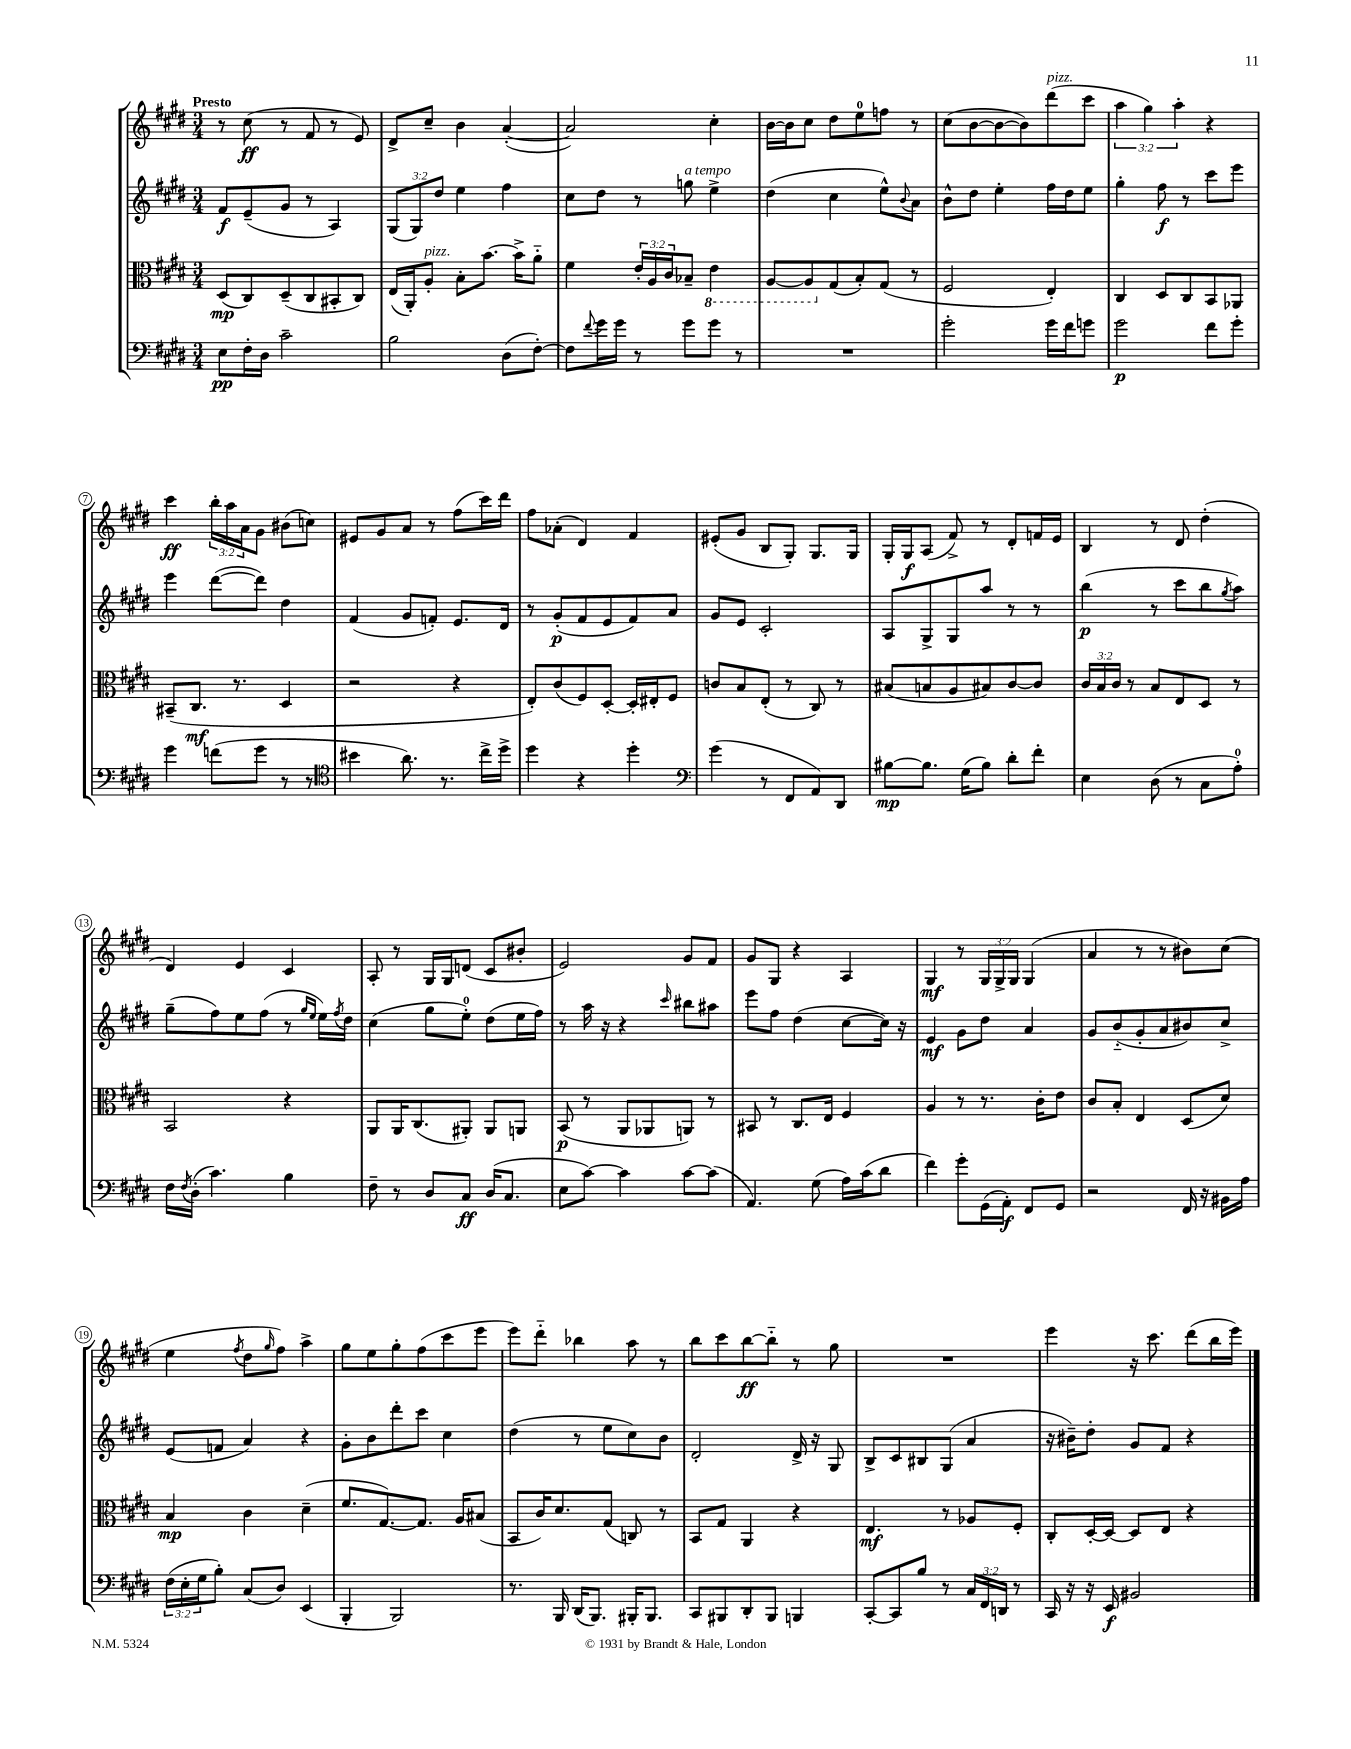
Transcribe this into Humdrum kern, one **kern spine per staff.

**kern	**kern	**kern	**kern
*staff4	*staff3	*staff2	*staff1
*clefF4	*clefC3	*clefG2	*clefG2
*k[f#c#g#d#]	*k[f#c#g#d#]	*k[f#c#g#d#]	*k[f#c#g#d#]
*M3/4	*M3/4	*M3/4	*M3/4
8E	(8D#	8f#	8r
16F#'	8C#)	(8e~	(8cc#
16D#	.	.	.
2c#~	(8D#~	8g#	8r
.	8C#	8r	8f#
.	8BB#'	4A)	8r
.	8C#)	.	8e)
=	=	=	=
2B	(16E	(12G#	8d#^
.	16AA')	.	.
.	.	12G#)	.
.	8A'	.	8cc#~
.	.	12dd#	.
.	8B'	4ee	4b
.	[8.b	.	.
(8D#	.	4ff#	([4a'
.	16b^]	.	.
[8F#')	8a'~	.	.
=	=	=	=
8F#]	4f#	8cc#	2a])
8qqf#	.	.	.
16g#	.	8dd#	.
16g#	.	.	.
8r	24e'	8r	.
.	24A	.	.
.	24c#	.	.
8g#	8B-~	8gg	.
8g#	4E	4ee^	4cc#'
8r	.	.	.
=	=	=	=
2.r	[8AA	(4dd#	[16b
.	.	.	16b]
.	8AA]	.	8cc#
.	(8G#	4cc#	8dd#
.	8B')	.	8ee
.	(8G#	8ee^^)	8ff
.	.	8qqb	.
.	8r	8a	8r
=	=	=	=
2g#'	2F#	8b^^	(8cc#
.	.	8dd#	[8b
.	.	4ee'	8b_
.	.	.	8b])
16g#	4E')	16ff#	(8ddd#
16f#	.	16dd#	.
8g	.	8ee	8ccc#
=	=	=	=
2g#	4C#	4gg#'	6aa
.	.	.	6gg#)
.	8D#	8ff#	.
.	.	.	6aa'
.	8C#	8r	.
8f#	8BB	8ccc#	4r
8g#'	8AA-	8eee	.
=	=	=	=
4g#	(8BB#~	4eee	4ccc#
.	8.C#	.	.
(8f	.	([8ddd#	24bb'
.	.	.	24aa
.	8.r	.	.
.	.	.	24a
8g#	.	8ddd#])	8g#
8r	4D#	4dd#	(8b#
8r	.	.	8cc)
=	=	=	=
*clefC4	*	*	*
4b#	2r	(4f#	8e#
.	.	.	8g#
8.a)	.	8g#	8a
.	.	8f')	8r
8.r	.	.	.
.	4r	8.e	(8ff#
16cc#^	.	.	16ccc#)
16dd#^	.	16d#	16ddd#
=	=	=	=
4dd#	8E')	8r	8ff#
.	(8c#	(8g#'	(8a-'
4r	8F#)	8f#	4d#)
.	[8D#'	8e	.
4dd#'	16D#']	8f#)	4f#
.	16E#'	.	.
.	8F#	8a	.
=	=	=	=
*clefF4	*	*	*
(4g#	8c	8g#	(8e#'
.	8B	8e	8g#
8r	(8E'	2c#'	8B
8FF#	8r	.	8G#')
8AA)	8C#)	.	8.G#
8DD#	8r	.	.
.	.	.	16G#
=	=	=	=
[8B#	(8B#	8A	16G#'
.	.	.	16G#
8.B#]	8B	8G#^	(8A
.	8A	8G#	8f#^)
(16G#	.	.	.
8B#)	8B#)	8aa	8r
8d#'	[8c#	8r	8d#'
8f#'	8c#]	8r	16f
.	.	.	16e
=	=	=	=
4E	24c#	(4bb	4B
.	24B	.	.
.	24c#	.	.
.	8r	.	.
(8D#	8B	8r	8r
8r	8E	8ccc#	8d#
8C#	8D#	8bb	(4dd#'
.	.	8qgg#	.
8A')	8r	8aa)	.
=	=	=	=
16F#	2BB	(8gg#~	4d#)
8qF#	.	.	.
(16D#'	.	.	.
4.c#)	.	8ff#)	.
.	.	8ee	4e
.	.	(8ff#	.
4B	4r	8r	4c#
.	.	16qqgg#	.
.	.	16qqee	.
.	.	16ee)	.
.	.	8qff#	.
.	.	16dd#	.
=	=	=	=
8F#~	8AA	(4cc#	8A'
8r	16AA	.	8r
.	(8.C#	.	.
8D#	.	8gg#	16G#
.	.	.	16G#
8C#	8AA#')	8ee')	(8d
(16D#	8AA#	(8dd#	8c#
8.C#	.	.	.
.	8AA	16ee	8b#'
.	.	16ff#)	.
=	=	=	=
8E	(8BB	8r	2e)
[8c#)	8r	16aa	.
.	.	16r	.
4c#]	8AA	4r	.
.	8AA-	.	.
.	.	16qqccc#	.
[8c#	8AA)	8bb#	8g#
(8c#]	8r	8aa#	8f#
=	=	=	=
4.AA)	8BB#	8eee	8g#
.	8r	8ff#	8G#
.	8.C#	(4dd#	4r
(8G#	.	.	.
.	16E	.	.
16A)	4F#	[8cc#	4A
(16c#	.	.	.
8d#	.	16cc#])	.
.	.	16r	.
=	=	=	=
4f#)	4A	4e	4G#
8g#'	8r	8g#	8r
(16GG#	8.r	8dd#	24G#
.	.	.	24G#^
16AA')	.	.	.
.	.	.	24G#
8FF#	.	4a	(4G#
.	16c#'	.	.
8GG#	8e	.	.
=	=	=	=
2r	8c#	8g#	4a
.	8B'	(8b'~	.
.	4E	8g#'	8r
.	.	8a	8r
16FF#	(8D#	8b#)	8b#)
16r	.	.	.
16BB#	8d#)	8cc#^	(8cc#
16A	.	.	.
=	=	=	=
(24F#	4B	(8e	4ee
24E'	.	.	.
24G#	.	.	.
8B')	.	8f	.
.	.	.	8qff#
(8C#	4c#	4a)	8dd#
.	.	.	16qqgg#
8D#)	.	.	8ff#)
(4EE	(4d#~	4r	4aa^
=	=	=	=
4BBB'	8.f#	8g#'	8gg#
.	.	8b	8ee
.	[8.G#)	.	.
2BBB)	.	8ddd#'	8gg#'
.	8.G#]	8ccc#	(8ff#
.	.	4cc#	8ccc#
.	16A	.	.
.	(8B#	.	8eee
=	=	=	=
8.r	8BB	(4dd#	8eee)
.	16c#)	.	8ddd#'~
16BBB	8.d#	.	.
(16DD#	.	8r	4bb-
8.BBB)	.	.	.
.	(8G#	8ee	.
16BBB#'	8C)	8cc#)	8aa
8.BBB#	.	.	.
.	8r	8b	8r
=	=	=	=
8CC#	8BB	2d#'	8bb
8BBB#	8G#	.	8ccc#
8DD#'	4AA	.	[8bb
8BBB#	.	.	8bb'~]
4BBB	4r	16d#^	8r
.	.	16r	.
.	.	8G#	8gg#
=	=	=	=
[8CC#'	4.E	8B^	2.r
8CC#]	.	8c#	.
8B	.	8B#	.
8r	8r	(8G#	.
24C#	8A-	4a	.
24FF#	.	.	.
24DD	.	.	.
8r	8F#'	.	.
=	=	=	=
16CC#	8C#'	16r	4eee
16r	.	16b#~)	.
16r	[16D#'	8dd#'	.
16EE	16D#_	.	.
2BB#	8D#]	8g#	16r
.	.	.	8.ccc#
.	8E	8f#	.
.	4r	4r	(8ddd#
.	.	.	16bb
.	.	.	16eee)
==	==	==	==
*-	*-	*-	*-
